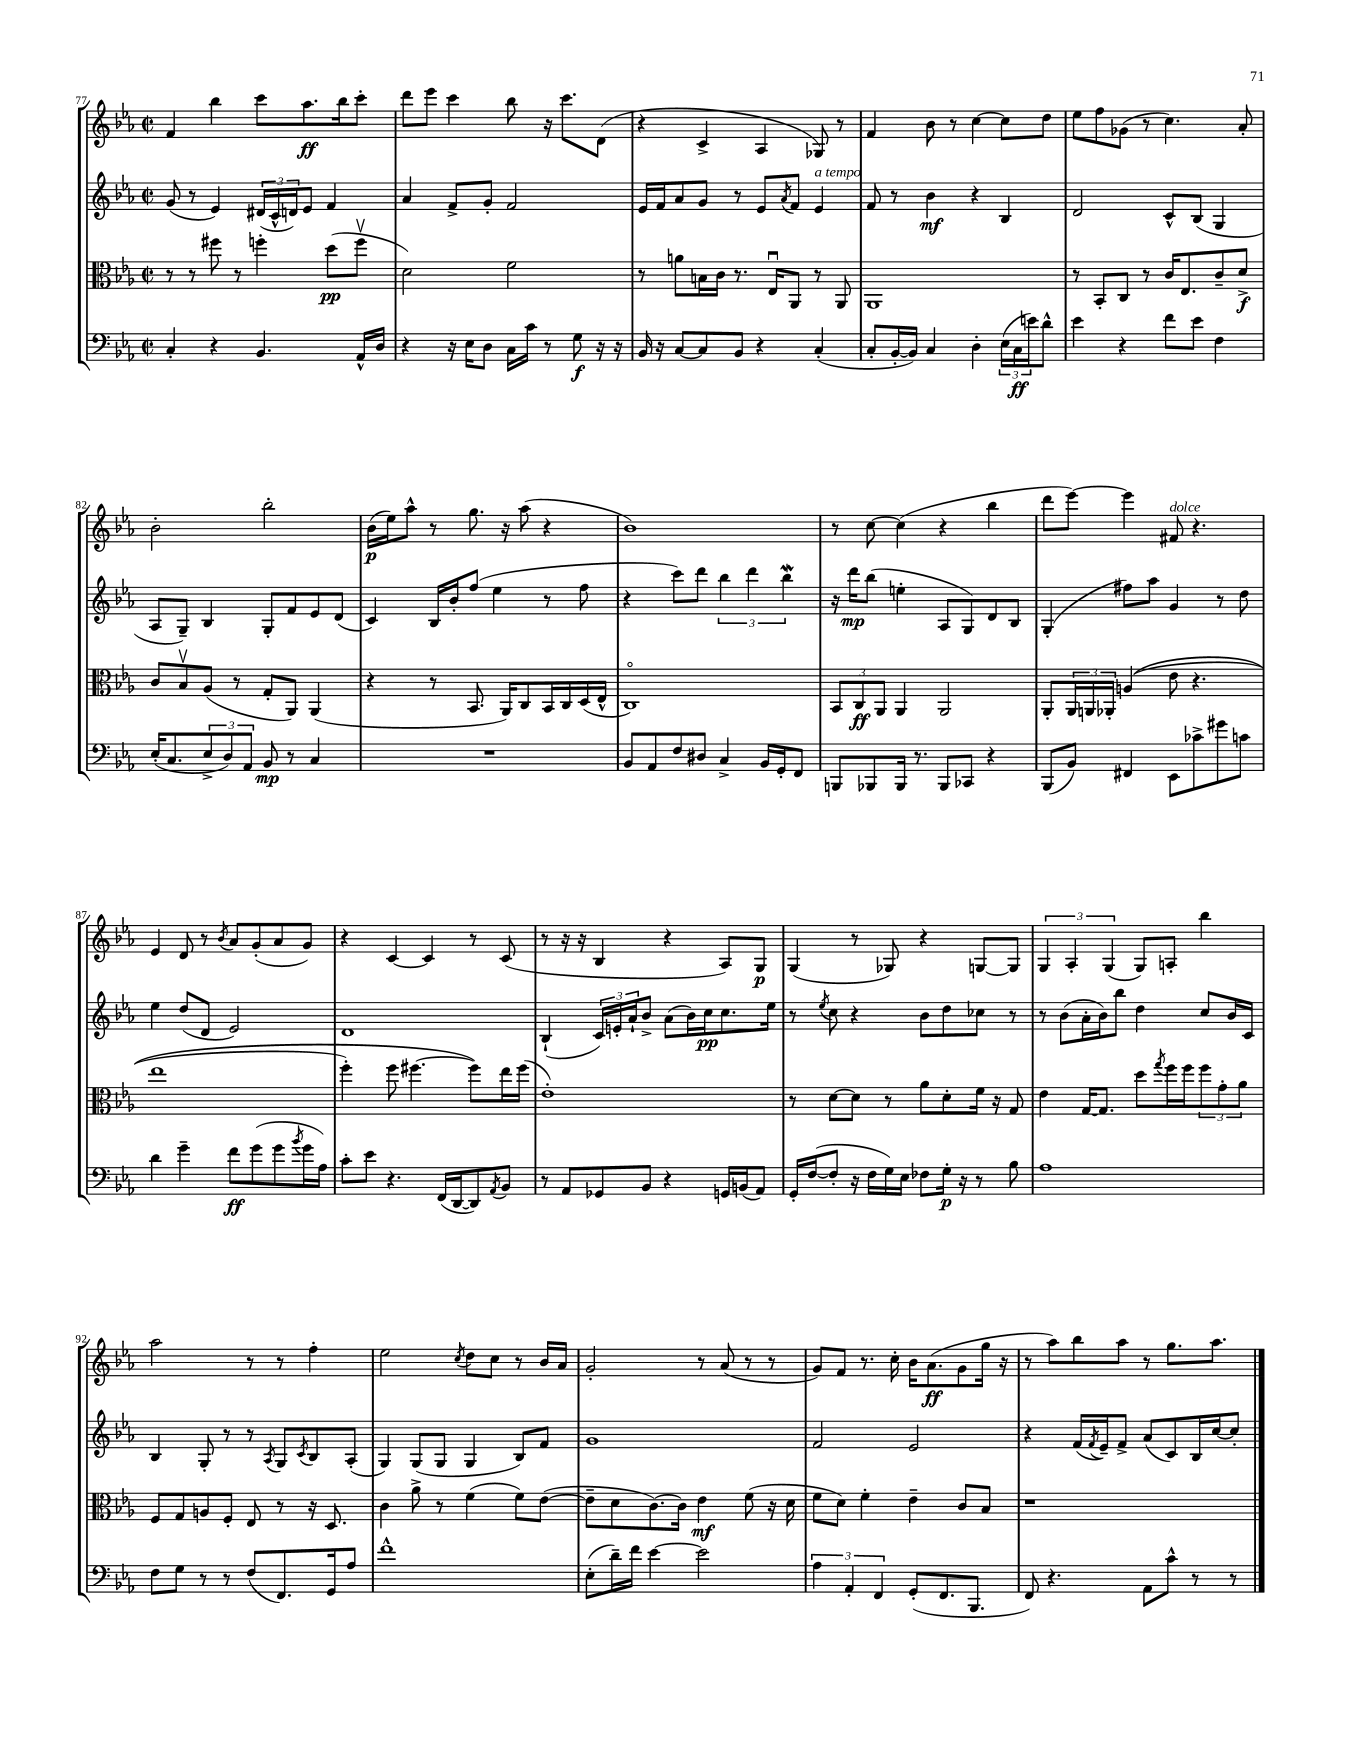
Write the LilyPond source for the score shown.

<<
\new StaffGroup <<
\new Staff = "s0" {
    \clef treble \key ees \major \defaultTimeSignature \time 2/2
    f'4 bes''4 c'''8 aes''8.\ff bes''16 c'''8-. |
    d'''8 ees'''8 c'''4 bes''8 r16 c'''8. d'8( |
    r4 c'4-> aes4 ges8) r8 |
    f'4 bes'8 r8 c''4~ c''8 d''8 |
    ees''8 f''8 ges'8( r8 c''4.) aes'8-. |
    bes'2-. bes''2-. |
    bes'16\p( ees''16) aes''8-^ r8 g''8. r16 aes''8( r4 |
    bes'1) |
    r8 c''8~ c''4( r4 bes''4 |
    d'''8 ees'''8~) ees'''4 fis'8^\markup { \italic "dolce" } r4. |
    ees'4 d'8 r8 \acciaccatura { bes'8 } aes'8 g'8-.( aes'8 g'8) |
    r4 c'4~ c'4 r8 c'8( |
    r8 r16 r16 bes4 r4 aes8) g8\p |
    g4( r8 ges8) r4 g8~ g8 |
    \tuplet 3/2 { g4 aes4-. g4( } g8) a8-. bes''4 |
    aes''2 r8 r8 f''4-. |
    ees''2 \acciaccatura { c''8 } d''8 c''8 r8 bes'16 aes'16 |
    g'2-. r8 aes'8( r8 r8 |
    g'8) f'8 r8. c''16-. bes'16 aes'8.\ff( g'8 g''16 r16 |
    r8 aes''8) bes''8 aes''8 r8 g''8. aes''8. \bar "|." |
}
\new Staff = "s1" {
    \clef treble \key ees \major \defaultTimeSignature \time 2/2
    g'8( r8 ees'4) \tuplet 3/2 { dis'16( c'16-^ d'16) } ees'8 f'4 |
    aes'4 f'8-> g'8-. f'2 |
    ees'16 f'16 aes'8 g'8 r8 ees'8 \acciaccatura { aes'8 } f'8 ees'4^\markup { \italic "a tempo" } |
    f'8 r8 bes'4\mf r4 bes4 |
    d'2 c'8-^ bes8( g4 |
    aes8 g8--) bes4 g8-. f'8 ees'8 d'8( |
    c'4) bes16 bes'16-. f''8( ees''4 r8 f''8 |
    r4 c'''8) d'''8 \tuplet 3/2 { bes''4 d'''4 bes''4\mordent } |
    r16 d'''16\mp bes''8( e''4-. aes8 g8) d'8 bes8 |
    g4-.( fis''8) aes''8 g'4 r8 d''8 |
    ees''4 d''8( d'8 ees'2) |
    d'1 |
    bes4-!( \tuplet 3/2 { c'16) e'16-. aes'16-! } bes'8-> aes'8( bes'16) c''16\pp c''8. ees''16 |
    r8 \acciaccatura { ees''8 } c''8 r4 bes'8 d''8 ces''8 r8 |
    r8 bes'8( aes'16-. bes'16) bes''8 d''4 c''8 bes'16 c'16 |
    bes4 g8-. r8 r8 \acciaccatura { aes8 } g8 \acciaccatura { c'8 } bes8 aes8-.( |
    g4) g8( g8 g4 bes8) f'8 |
    g'1 |
    f'2 ees'2 |
    r4 f'16( \acciaccatura { f'8 } ees'16--) f'8-> aes'8( c'8) bes16 c''16~ c''8-. \bar "|." |
}
\new Staff = "s2" {
    \clef alto \key ees \major \defaultTimeSignature \time 2/2
    r8 r8 fis''8 r8 f''4-. d''8\pp( f''8\upbow |
    d'2) f'2 |
    r8 a'8 b16 c'16 r8. ees16\downbow aes,8 r8 aes,8 |
    aes,1 |
    r8 bes,8-. c8 r8 c'16 ees8. c'8-- d'8->\f |
    c'8 bes8\upbow aes8( r8 g8-. aes,8) aes,4( |
    r4 r8 bes,8. aes,16) c8 bes,16 c16 d16( ees16-^ |
    c1\flageolet) |
    \tuplet 3/2 { bes,8 c8\ff aes,8 } aes,4 aes,2 |
    aes,8-. \tuplet 3/2 { aes,16 a,16 aes,16-. } a4(\( ees'8 r4. |
    ees''1 |
    f''4-.) f''8 fis''4.~ fis''8\) ees''16 fis''16( |
    ees'1-.) |
    r8 d'8~ d'8 r8 aes'8 d'8-. f'16 r16 g8 |
    ees'4 g16~ g8. d''8 \acciaccatura { g''8 } f''16 f''16 \tuplet 3/2 { f''8 g'8-. aes'8 } |
    f8 g8 a8 f8-. ees8 r8 r16 d8. |
    c'4 aes'8-> r8 f'4( f'8) ees'8~( |
    ees'8-- d'8 c'8.~) c'16 ees'4\mf f'8( r16 d'16 |
    f'8 d'8) f'4-. ees'4-- c'8 bes8 |
    r1 \bar "|." |
}
\new Staff = "s3" {
    \clef bass \key ees \major \defaultTimeSignature \time 2/2
    c4-. r4 bes,4. aes,16-^ d16 |
    r4 r16 ees16 d8 c16 c'16 r8 g8\f r16 r16 |
    bes,16 r16 c8~ c8 bes,8 r4 c4-.( |
    c8-. bes,16~-. bes,16) c4 d4-. \tuplet 3/2 { ees16( c16\ff e'16) } d'8-^ |
    ees'4 r4 f'8 ees'8 f4 |
    ees16-.( c8. \tuplet 3/2 { ees8-> d8) aes,8 } bes,8\mp r8 c4 |
    R1 |
    bes,8 aes,8 f8 dis8 c4-> bes,16 g,16-. f,8 |
    b,,8 bes,,8 bes,,16 r8. bes,,8 ces,8 r4 |
    bes,,8( bes,8) fis,4 ees,8 ces'8-> gis'8 c'8 |
    d'4 g'4-- f'8\ff g'8( g'8 \acciaccatura { bes'8 } g'16 aes16) |
    c'8-. ees'8 r4. f,16( d,16~ d,8) \acciaccatura { aes,8 } bes,8 |
    r8 aes,8 ges,8 bes,8 r4 g,16 b,16( aes,8) |
    g,16-. f16~( f8-. r16 f16 g16) ees16 fes8 g16-.\p r16 r8 bes8 |
    aes1 |
    f8 g8 r8 r8 f8( f,8.) g,16 aes8 |
    f'1-^ |
    ees8-.( d'16--) f'16 ees'4~ ees'2 |
    \tuplet 3/2 { aes4 aes,4-. f,4 } g,8-.( f,8. bes,,8. |
    f,8) r4. aes,8 c'8-^ r8 r8 \bar "|." |
}
>>
>>
\layout { \context { \Score currentBarNumber = #77 } }
